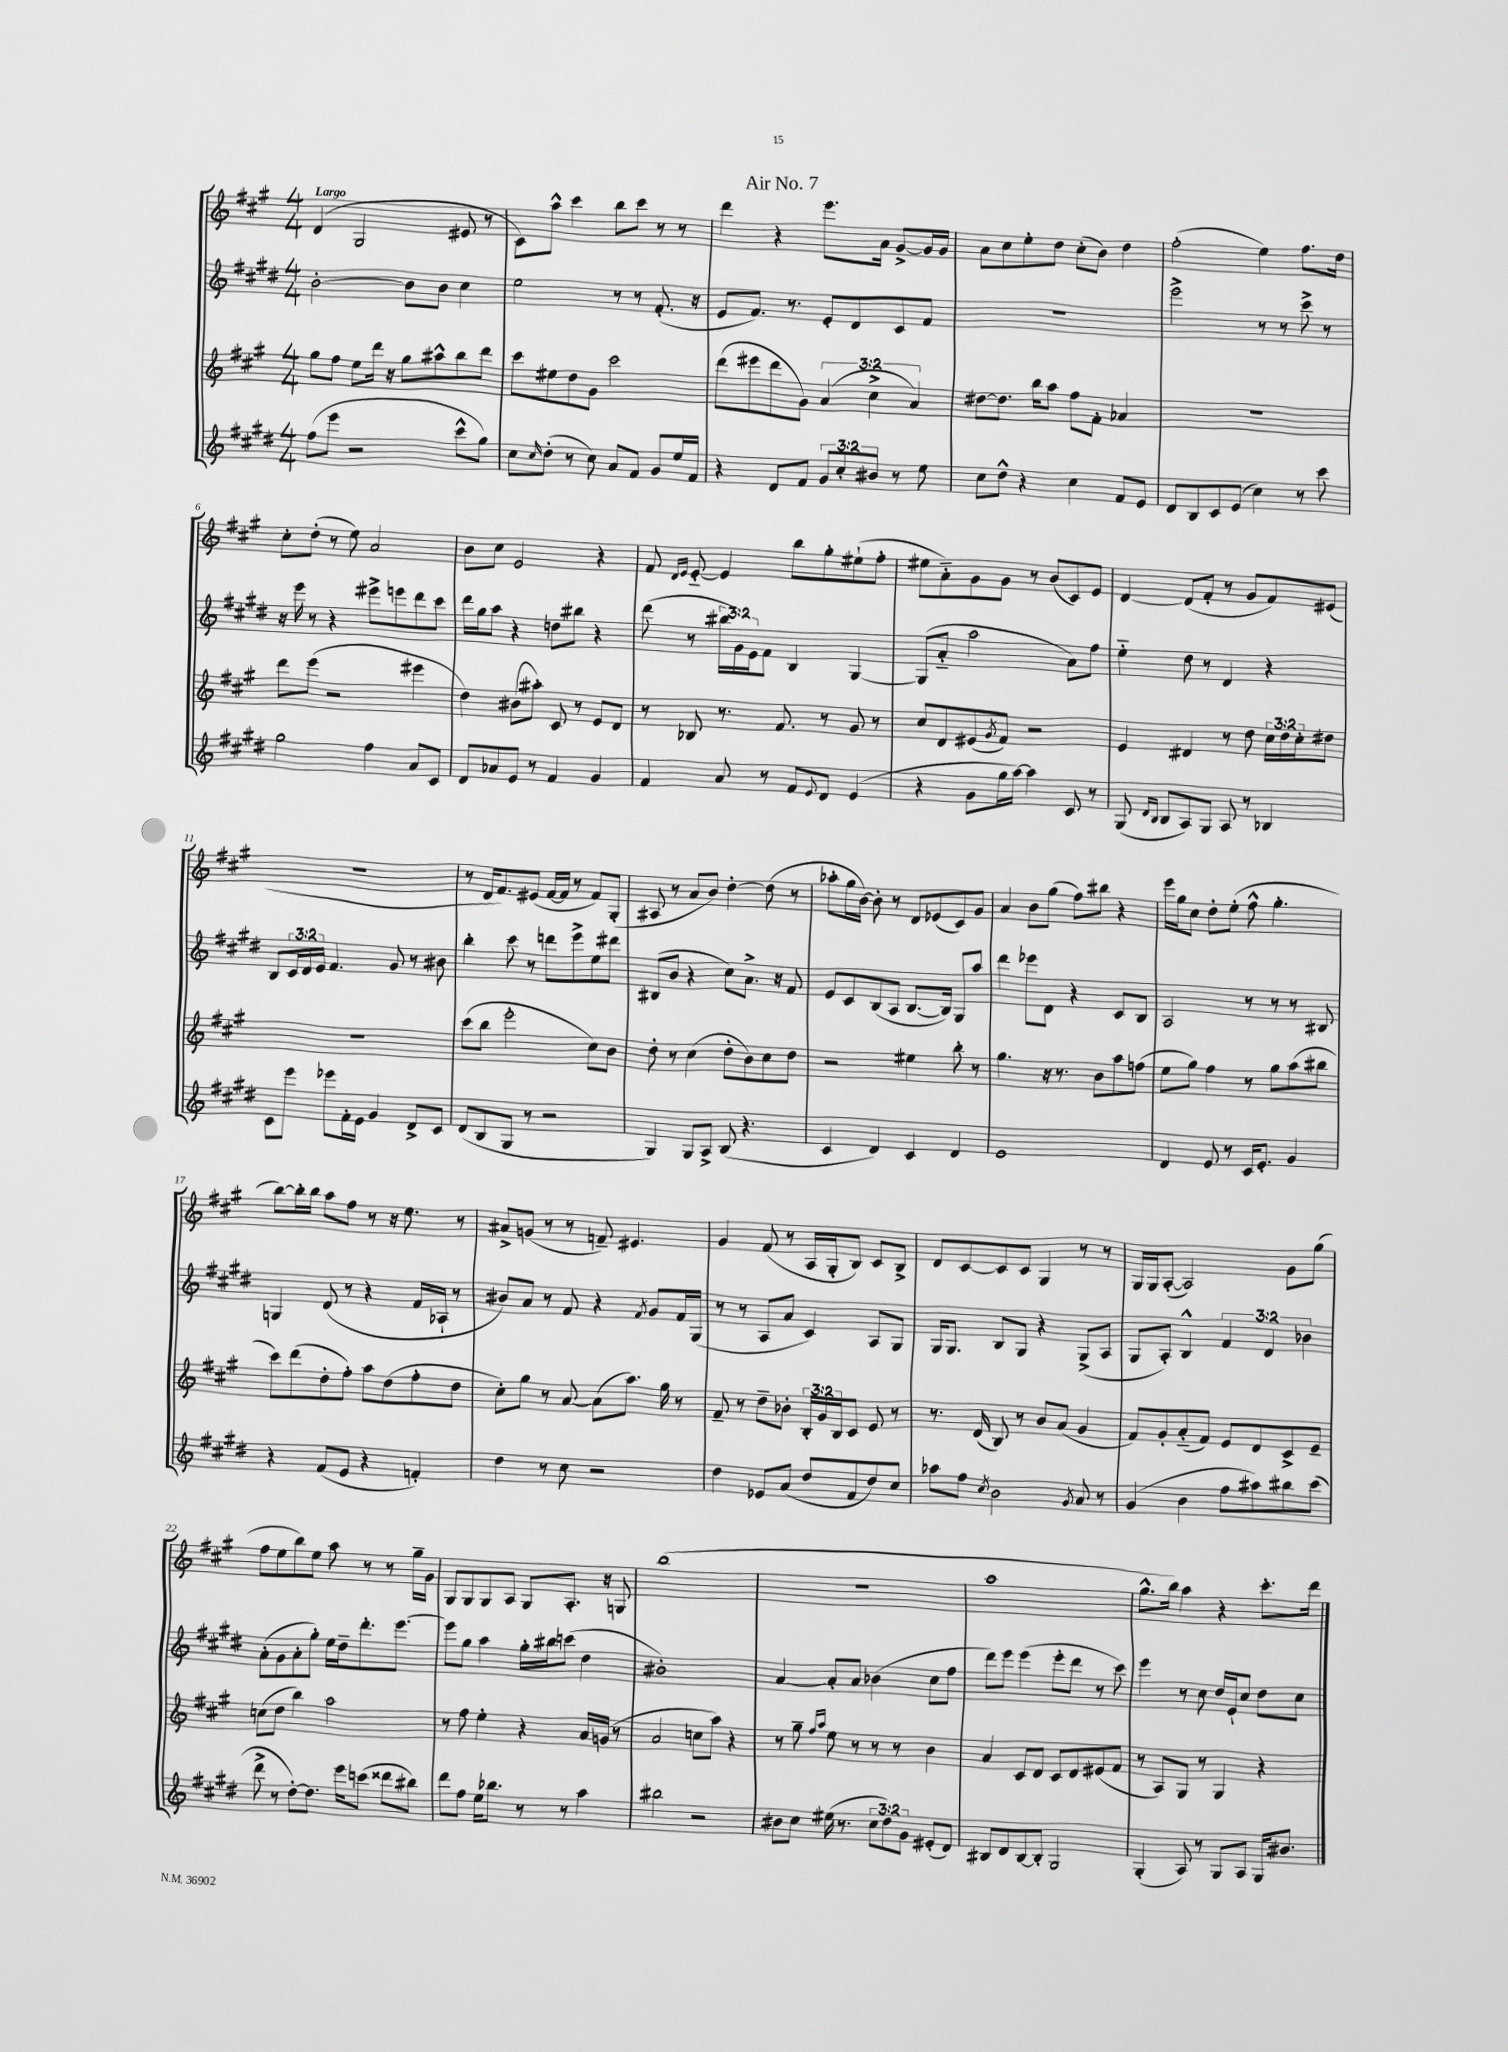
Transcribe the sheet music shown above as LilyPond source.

\header { title = "Air No. 7" }
<<
\new StaffGroup <<
\new Staff = "s0" {
    \clef treble \key a \major \numericTimeSignature \time 4/4 \tempo "Largo"
    d'4( gis2 eis'8 r8 |
    cis'8) a''8-^ cis'''4 b''8 cis'''8 r8 r8 |
    d'''4 r4 e'''8. a'16 gis'8~-> gis'16 gis'16 |
    a'8 cis''8 e''8-. d''8 cis''8-.( b'8) d''4 |
    fis''2-.( e''4) fis''8. d''16 |
    cis''8-. d''8-.( r8 e''8) a'2 |
    b'8 cis''8 e'2 r4 |
    fis'8 \grace { d'16 e'16 } e'8~-_ e'4 b''8 gis''8-. eis''8-!( fis''8-. |
    eis''8 a'8-_) gis'8 gis'8 r8 b'8( cis'8) e'8 |
    d'4~ d'8( fis'8-. r8 gis'8 fis'8) eis'8( |
    R1 |
    r8 d'16 fis'8.) eis'8( fis'16~ fis'16 r8 fis'8) gis8-.( |
    ais8 r8 a'8 b'8) d''4~-. d''8( r8 |
    aes''8-. gis''16 b'16~) b'8-. r8 d'8 ees'8( cis'8) gis'8 |
    a'4 b'8 gis''8( fis''8) bis''8 r4 |
    e'''16 gis''16 cis''8 d''8-. e''8-.( fis''8-^ gis''4.-. |
    b''8~) b''16-. b''16 a''8 fis''8 r8 r16 e''8. r8 |
    ais'8-> g'8( r8 r8 f'8--) eis'4. |
    gis'4 fis'8( r8 a16 gis16-. b8) cis'8 b8-> |
    d'8 cis'8~ cis'8 cis'8 gis4 r8 r8 |
    gis16 gis16 a8~-.( a2) gis'8 gis''8( |
    fis''8 e''8 b''8) e''8 a''8 r8 r8 gis''16-- gis'16 |
    gis8 gis8 gis8 a8 gis8 a8.-. r16 g8 |
    b''1( |
    r1 |
    a''1 |
    gis''8.-^ b''16) a''4 r4 cis'''8.-. d'''16 \bar "|." |
}
\new Staff = "s1" {
    \clef treble \key e \major \numericTimeSignature \time 4/4 \override Staff.TupletNumber.text = #tuplet-number::calc-fraction-text
    b'2~-. b'8 b'8 cis''4 |
    e''2 r8 r8 fis'8.-.( r16 |
    e'8 fis'8.) r8. e'8-. dis'8 cis'8 fis'8 |
    R1 |
    e'''2-> r8 r8 cis'''8-> r8 |
    r16 e'''16 r8 r4 eis'''8-> e'''8 dis'''8 cis'''8 |
    dis'''16 gis''16 a''8 r4 d''8 bis''8 r4 |
    dis'''8( r8 \tuplet 3/2 { bis''16 gis'16) e'16 } fis'8 b4 gis4~ |
    gis8( a'8-_ a''2 a'8) fis''8 |
    e''4-_ dis''8 r8 dis'4 r4 |
    b8 \tuplet 3/2 { cis'16 dis'16 e'16 } fis'4. gis'8 r8 bis'8 |
    b''4-. cis'''8 r8 d'''8 e'''8-> e''8 dis'''8 |
    bis8( b'8 r4 cis''8) a'8.-> r16 fis'8 |
    e'8 cis'8 b8( a8 b8.~ b16) gis8 a''8 |
    dis'''4 ees'''8 dis'8 r4 cis'8 b8 |
    a2 r8 r8 r8 bis8 |
    g4 dis'8( r8 r4 fis'16 aes16-! r8 |
    bis'8) a'8 r8 fis'8 r4 \acciaccatura { fis'8 } gis'8 fis'16 gis16( |
    r8 r8 a8 a'8 cis'4) a8 gis8 |
    gis16 gis8. b8 gis8 r4 gis8->( a8 |
    gis8 a8-.) b4-^ \tuplet 3/2 { fis'4 dis'4 bes'4 } |
    a'8-.( gis'8 a'8-. gis''8-.) e''16 dis''16-- dis'''8.-. e'''8.~ |
    e'''8 gis''8 a''4 gis''16-. bis''16 c'''8( dis''4 |
    bis'1-.) |
    a'4~ a'8-. a'8 bes'4( cis''8 fis''8 |
    dis'''8) e'''8 e'''4( e'''8-. dis'''8 r8 cis'''8) |
    e'''4 r8 cis''8 dis''16 e'16-! cis''8 dis''8 cis''8 \bar "|." |
}
\new Staff = "s2" {
    \clef treble \key a \major \numericTimeSignature \time 4/4 \override Staff.TupletNumber.text = #tuplet-number::calc-fraction-text
    gis''8 fis''8 e''8 d'''16 r16 gis''8 ais''8-^ b''8 d'''8 |
    cis'''8 eis''8 d''8 gis'8 cis'''2 |
    d'''8( eis'''8 d'''8 gis'8) \tuplet 3/2 { a'4( cis''4-> a'4) } |
    dis''8~ dis''8. b''16 a''8 fis''8 fis'8-. aes'4 |
    R1 |
    d'''8 e'''8( r2 eis'''4 |
    d''4) bis'8( ais''8-.) cis'8 r8 e'8 d'8 |
    r8 bes8 r8. fis'8. r8 gis'8 r8 |
    cis''8 d'8 eis'8( \acciaccatura { gis'8 } fis'8) r2 |
    e'4 dis'4 r8 d''8 \tuplet 3/2 { cis''16 d''16 cis''16-. } dis''8 |
    r1 |
    cis'''8( b''8 e'''2-. cis''8) b'8 |
    d''8-. r8 cis''4( d''8-. b'8) cis''8 d''8 |
    r2 eis''4 b''8-. r8 |
    gis''4. r16 r8. b'8 a''8 f''8( |
    e''8 gis''8) fis''4 r8 gis''8 a''8( bis''8 |
    cis'''8) d'''8( d''8-. fis''8-.) a''8 d''8( fis''8-. d''8 |
    cis''8-.) gis''8 r8 a'8~ a'8( a''8.) gis''16 r8 |
    fis'8-- r8 d''8-- bes'8-. \tuplet 3/2 { b16-. gis'16 b16 } cis'8 e'8 r8 |
    r8. d'16( b8) r8 b'8 a'8( gis'4 |
    fis'8) gis'8-. a'8-_( fis'8) e'8 d'8 cis'8-> e'8-- |
    c''8( d''8 b''4) a''2 |
    r8 fis''8 e''4-. r4 a'16 g'16( r8 |
    a'2 c''8 a''8) r4 |
    r8 gis''8-- \grace { fis''16 a''16 } e''8 r8 r8 r8 b'4 |
    a'4 cis'8 d'8 cis'8 d'8 eis'8( fis'8 |
    r8 a8) gis8 r8 gis4 r4 \bar "|." |
}
\new Staff = "s3" {
    \clef treble \key e \major \numericTimeSignature \time 4/4 \override Staff.TupletNumber.text = #tuplet-number::calc-fraction-text
    fis''8( e'''8 r2 cis'''8-^ gis''8) |
    cis''8 \grace { cis''16 } dis''8-.( r8 cis''8) a'8 fis'8 gis'8 e''16 fis'16 |
    r4 dis'8 fis'8 \tuplet 3/2 { gis'8 cis''8-. bis'8 } r8 e''8 |
    cis''8 dis''8-^ r4 cis''4 fis'8 e'8 |
    dis'8 b8 cis'8 e'8( cis''4) r8 cis'''8 |
    gis''2 fis''4 a'8 cis'8 |
    dis'8 aes'8 e'8 r8 fis'4 gis'4 |
    fis'4 a'8 r8 fis'8 \appoggiatura { e'8 } dis'8 e'4( |
    r4 gis'8 gis''16 a''16~) a''4 cis'8 r8 |
    gis8( \grace { dis'16 b16 } b8 a8) gis8 a8 r8 bes4 |
    cis'8 e'''8 ees'''8 fis'16-. e'16 gis'4 dis'8-> cis'8 |
    dis'8( b8 gis8 r8 r2 |
    gis4) gis8 a8-> b8( r4. |
    cis'4 dis'4) cis'4 dis'4 |
    e'1 |
    dis'4 e'8 r8 cis'16 e'8.-. gis'4 |
    r4 fis'8( e'8 r4 f'4-.) |
    dis''4 r8 cis''8 r2 |
    dis''4 ees'8 a'8( dis''8 fis'8 dis''8) cis''8 |
    aes''8 fis''8 \acciaccatura { cis''8 } b'2 \acciaccatura { gis'8 } a'8 r8 |
    gis'4( b'4 fis''8 ais''8) bis''8 cis'''8( |
    dis'''8-> r8 dis''8~-.) dis''8. e'''16 c'''8( disis'''8 bis''8) |
    dis'''8 fis''8 e''16 bes''8. r8 r8 a''4 |
    bis''2 r2 |
    bis'8 cis''8 eis''16( r8. \tuplet 3/2 { cis''8 dis''8) gis'8 } eis'8-.( dis'8) |
    bis8 dis'8 bis8~ bis8-. gis2 |
    gis4-.( a8) r8 gis8 a8 gis16 bis'8. \bar "|." |
}
>>
>>
